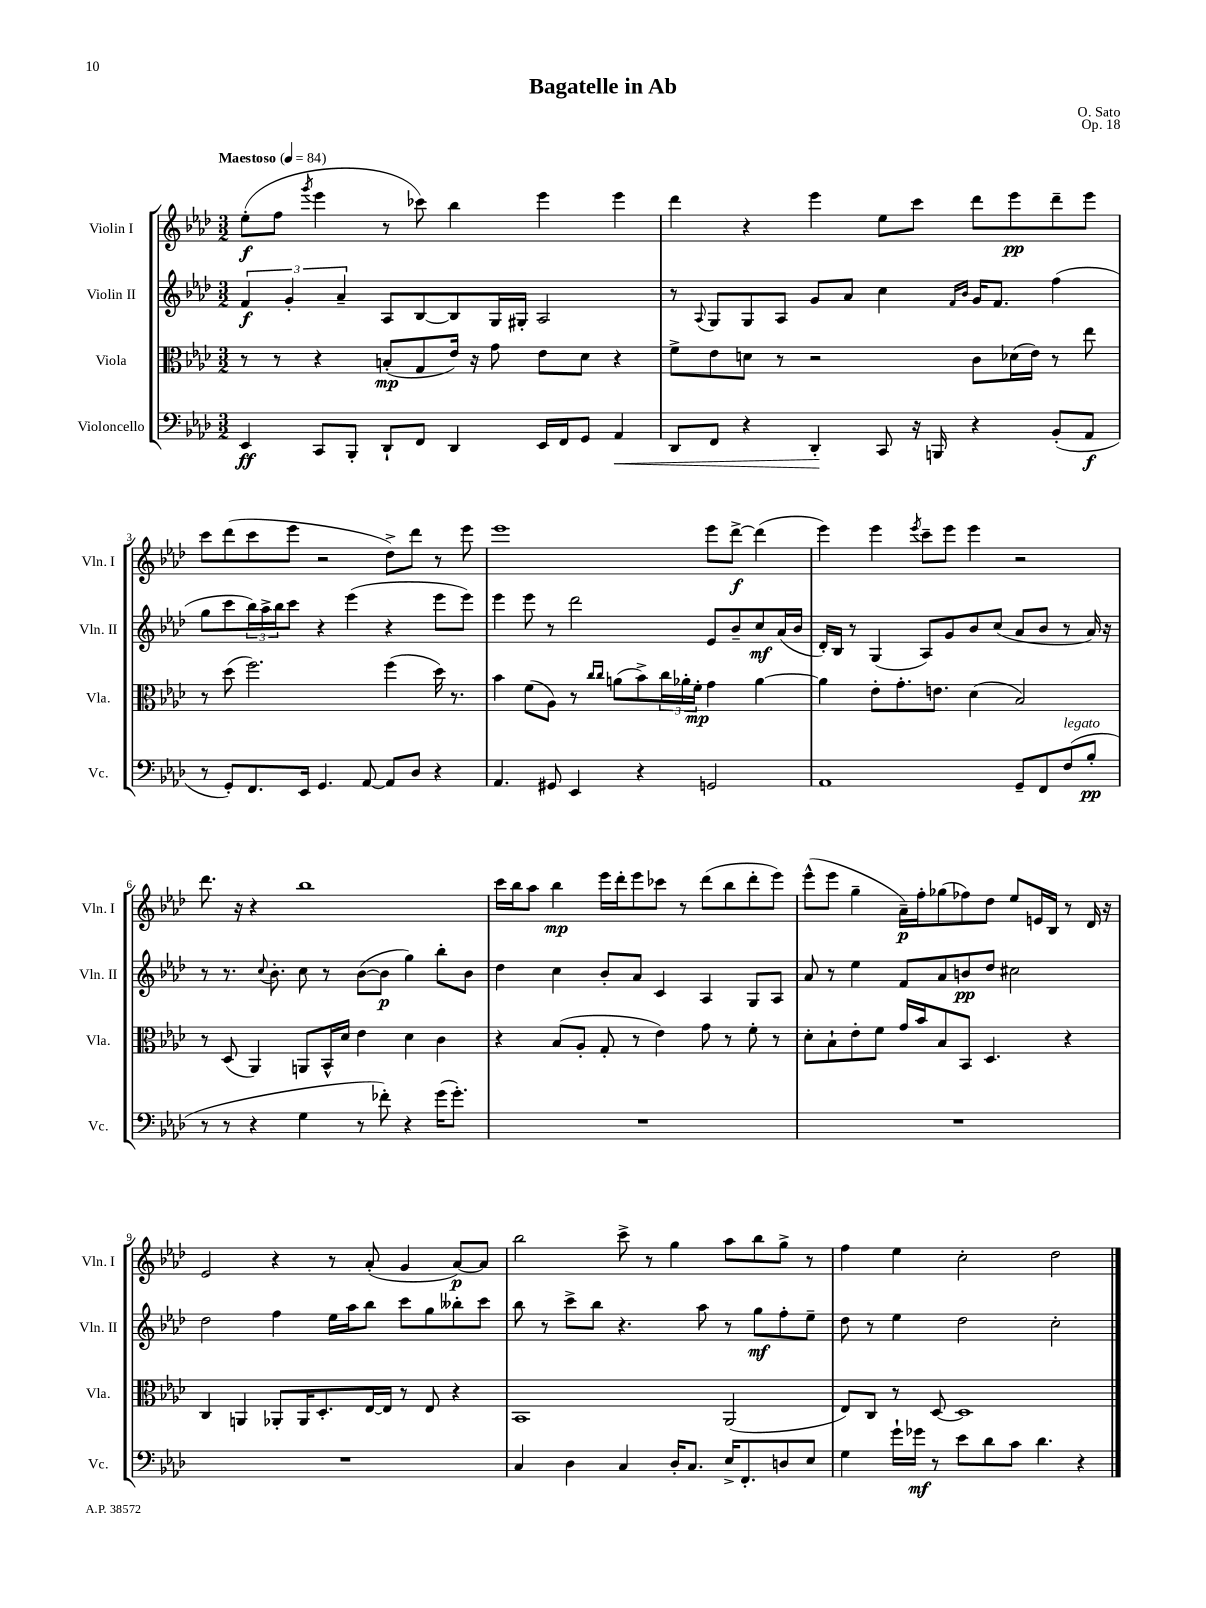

**kern	**kern	**kern	**kern
*staff4	*staff3	*staff2	*staff1
*clefF4	*clefC3	*clefG2	*clefG2
*k[b-e-a-d-]	*k[b-e-a-d-]	*k[b-e-a-d-]	*k[b-e-a-d-]
*M3/2	*M3/2	*M3/2	*M3/2
*MM84	*MM84	*MM84	*MM84
4EE-	8r	6f	(8ee-'
.	8r	.	8ff
.	.	6g'	.
.	.	.	8qggg
8CC	4r	.	4eee-
.	.	6a-~	.
8BBB-'	.	.	.
8DD-`	(8B'	8A-	8r
8FF	8G	[8B-	8ccc-)
4DD-	16e-)	8B-]	4bb-
.	16r	.	.
.	8g	16G	.
.	.	16G#'	.
16EE-	8e-	2A-	4eee-
16FF	.	.	.
8GG	8d-	.	.
4AA-	4r	.	4eee-
=	=	=	=
8DD-	8f^	8r	4ddd-
.	.	8qqA-	.
8FF	8e-	8G	.
4r	8d	8G	4r
.	8r	8A-	.
4DD-'	2r	8g	4eee-
.	.	8a-	.
8CC	.	4cc	8ee-
16r	.	.	8ccc
16BBB	.	.	.
.	.	16qqf	.
.	.	16qqb-	.
4r	8c	16g	8ddd-
.	.	8.f	.
.	(16d-	.	8eee-
.	16e-)	.	.
(8BB-'	8r	(4ff	8ddd-~
8AA-	8ee-	.	8eee-
=	=	=	=
8r	8r	8gg	8ccc
8GG')	(8dd-	8ccc	(8ddd-
8.FF	2.ff)	24bb-)	8ccc
.	.	24aa-^	.
.	.	24bb-	.
.	.	8ccc	8eee-
16EE-	.	.	.
4.GG	.	4r	2r
.	.	(4eee-	.
[8AA-	.	.	.
8AA-]	(4ff	4r	8dd-^)
8D-	.	.	8ddd-
4r	16dd-)	8eee-	8r
.	8.r	.	.
.	.	8eee-)	8eee-
=	=	=	=
4.AA-	4b-	4eee-	1eee-
.	(8f	8eee-	.
8GG#	8A-)	8r	.
4EE-	8r	2ddd-	.
.	16qqcc	.	.
.	16qqcc	.	.
.	(8a	.	.
4r	8b-^)	.	.
.	24cc	.	.
.	24a-'	.	.
.	24f'	.	.
2GG	4g	8e-	8eee-
.	.	8b-~	[8ddd-^
.	[4a-	8cc	(4ddd-]
.	.	(16a-	.
.	.	16b-	.
=	=	=	=
1AA-	4a-]	16d-')	4eee-)
.	.	16B-	.
.	.	8r	.
.	8e-'	(4G	4eee-
.	8.g'	.	.
.	.	.	8qeee-
.	.	8A-)	8ccc~
.	8.e	.	.
.	.	8g	8eee-
.	(4d-	8b-	4eee-
.	.	(8cc	.
8GG~	2B-)	8a-	2r
8FF	.	8b-	.
(8F	.	8r	.
8B-'	.	16a-)	.
.	.	16r	.
=	=	=	=
8r	8r	8r	8.ddd-
8r	(8D-	8.r	.
.	.	.	16r
4r	4AA-)	.	4r
.	.	8qqcc	.
.	.	8.b-'	.
4G	8AA	8cc	1bb-
.	16BB-^^	8r	.
.	16d-	.	.
8r	4e-	([8b-	.
8f-')	.	8b-]	.
4r	4d-	4gg)	.
(16g	4c	8bb-'	.
8.g')	.	.	.
.	.	8b-	.
=	=	=	=
1.r	4r	4dd-	16ccc
.	.	.	16bb-
.	.	.	8aa-
.	(8B-	4cc	4bb-
.	8A-'	.	.
.	8G'	8b-'	16eee-
.	.	.	16ddd-'
.	8r	8a-	8eee-
.	4e-)	4c	8ccc-
.	.	.	8r
.	8g	4A-	(8ddd-
.	8r	.	8bb-
.	8f'	8G	8ddd-'
.	8r	8A-	8eee-)
=	=	=	=
1.r	8d-'	8a-	(8eee-^^
.	8B-`	8r	8eee-
.	8e-'	4ee-	4gg~
.	8f	.	.
.	16g	8f	16a-~)
.	16b-	.	16ff'
.	8B-	8a-	(8gg-
.	8BB-	8b	8ff-)
.	4.D-	8dd-	8dd-
.	.	2cc#	8ee-
.	.	.	16e
.	.	.	16B-
.	4r	.	8r
.	.	.	16d-
.	.	.	16r
=	=	=	=
1.r	4C	2dd-	2e-
.	4AA	.	.
.	8AA-'	4ff	4r
.	16AA-	.	.
.	8.D-'	.	.
.	.	16ee-	8r
.	.	16aa-	.
.	[16E-	8bb-	(8a-'
.	16E-]	.	.
.	8r	8ccc	4g
.	8E-	8gg	.
.	4r	8bb--'	[8a-)
.	.	8ccc	8a-]
=	=	=	=
4C	1BB-	8bb-	2bb-
.	.	8r	.
4D-	.	8ccc^	.
.	.	8bb-	.
4C	.	4.r	8ccc^
.	.	.	8r
16D-'	.	.	4gg
8.C	.	.	.
.	.	8aa-	.
16E-^	(2AA-	8r	8aa-
8.FF'	.	.	.
.	.	8gg	8bb-
8D	.	8ff'	8gg^
8E-	.	8ee-~	8r
=	=	=	=
4G	8E-)	8dd-	4ff
.	8C	8r	.
16g`	8r	4ee-	4ee-
16g-	.	.	.
8r	[8D-	.	.
8e-	1D-]	2dd-	2cc'
8d-	.	.	.
8c	.	.	.
4.d-	.	.	.
.	.	2cc'	2dd-
4r	.	.	.
==	==	==	==
*-	*-	*-	*-
